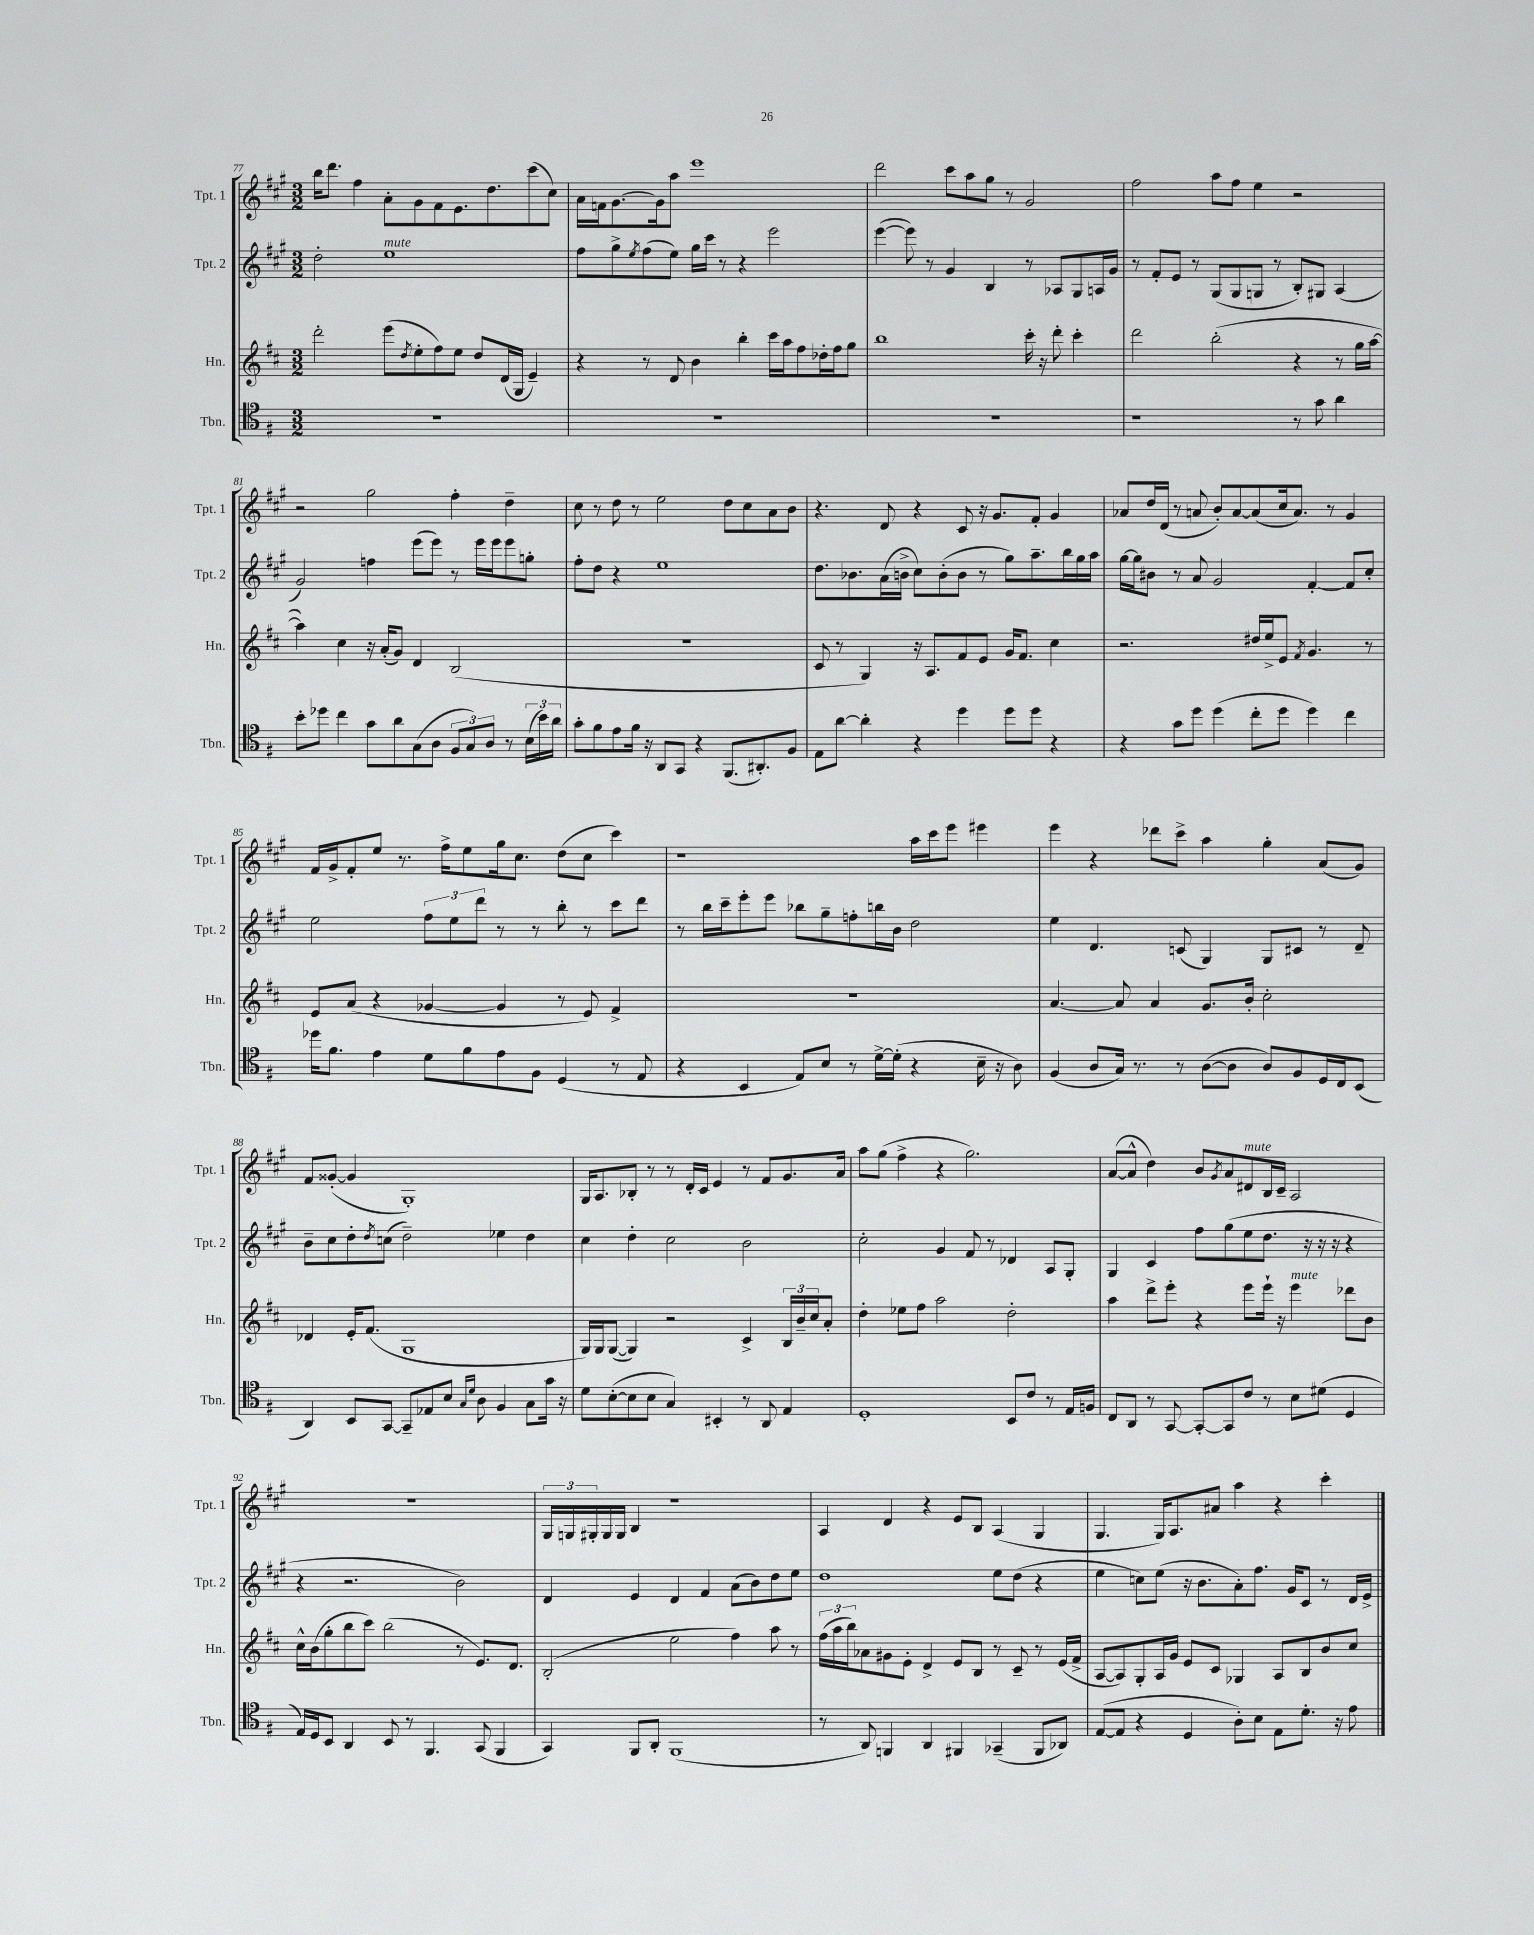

**kern	**kern	**kern	**kern
*staff4	*staff3	*staff2	*staff1
*clefC4	*clefG2	*clefG2	*clefG2
*k[f#]	*k[f#c#]	*k[f#c#g#]	*k[f#c#g#]
*M3/2	*M3/2	*M3/2	*M3/2
1.r	2ddd'	2dd'	16bb
.	.	.	8.ddd
.	.	.	4ff#
.	(8eee	1ee	8a'
.	8qdd	.	.
.	8ee'	.	8g#
.	8ff#)	.	8f#
.	8ee	.	8.e
.	8dd	.	.
.	.	.	8.dd
.	(16d	.	.
.	16G	.	.
.	4e~)	.	(8ccc#
.	.	.	8cc#)
=	=	=	=
1.r	4r	8ff#	16a
.	.	.	16f
.	.	8gg#^	[8.g#
.	.	8qee	.
.	8r	(8ff#	.
.	.	.	16g#]
.	8d	8ee)	8aa
.	4b	16gg#	1eee
.	.	16ccc#	.
.	.	8r	.
.	4bb'	4r	.
.	16ccc#	2eee	.
.	16aa	.	.
.	8ff#	.	.
.	16dd-'	.	.
.	16ff#	.	.
.	8gg	.	.
=	=	=	=
1.r	1bb	([4eee	2ddd
.	.	8eee])	.
.	.	8r	.
.	.	4g#	8ccc#
.	.	.	8aa
.	.	4B	8gg#
.	.	.	8r
.	16ccc#'	8r	2g#
.	16r	.	.
.	8ddd'	8A-	.
.	4ccc#'	8G#	.
.	.	16A	.
.	.	16g#	.
=	=	=	=
1r	2ddd	8r	2ff#
.	.	8f#'	.
.	.	8e	.
.	.	8r	.
.	(2bb'	(8G#	8aa
.	.	8G#	8ff#
.	.	8G	4ee
.	.	8r	.
8r	4r	8B')	2r
8g	.	8G#	.
4a	8r	(4A	.
.	16gg	.	.
.	[16aa	.	.
=	=	=	=
8b'	4aa])	2g#)	2r
8dd-	.	.	.
4cc	4cc#	.	.
8g	16r	4ff	2gg#
.	(16a'	.	.
8a	8g)	.	.
(8G	4d	(8eee	.
8A	.	8eee)	.
12F#	(2B	8r	4ff#'
12G)	.	.	.
.	.	16eee	.
12A	.	.	.
.	.	16eee	.
8r	.	8eee	4dd~
(24B	.	8gg'	.
24b)	.	.	.
24a	.	.	.
=	=	=	=
8g'	1.r	8ff#'	8cc#
8f#	.	8dd	8r
8e	.	4r	8dd
16f#	.	.	8r
16r	.	.	.
8AA	.	1ee	2ee
8GG	.	.	.
4r	.	.	.
(8.FF#	.	.	8dd
.	.	.	8cc#
8.AA#')	.	.	.
.	.	.	8a
8F#	.	.	8b
=	=	=	=
8E	8c#	8.dd	4.r
[8a	8r	.	.
.	.	8.b-	.
4a']	4G)	.	.
.	.	(16a	8d
.	.	16b^	.
4r	16r	8cc#)	4r
.	8.A	.	.
.	.	(8b'	.
4dd	8f#	8b	8c#
.	8e	8r	16r
.	.	.	8.g#
8dd	16g	8gg#)	.
.	8.f#	.	.
8dd	.	8.aa~	8f#'
4r	4cc#	.	4g#
.	.	16bb	.
.	.	16gg#	.
.	.	16aa	.
=	=	=	=
4r	2.r	[16gg#	8a-
.	.	16gg#]	.
.	.	8b#	16dd
.	.	.	(16d
8g	.	8r	8r
8dd	.	8a	8a
(4dd	.	2g#	8b')
.	.	.	[8a
8cc'	16dd#	.	(8a]
.	16ee^	.	.
8dd	8e	.	16cc#
.	.	.	8.a)
.	8qf#	.	.
4dd)	4.g	[4f#'	.
.	.	.	8r
4cc	.	8f#]	4g#
.	8r	8cc#'	.
=	=	=	=
16dd-	8e	2ee	16f#
8.f#	.	.	16g#^
.	(8a	.	8f#'
4e	4r	.	8ee
.	.	.	8.r
8d	[4g-	12ff#	.
.	.	.	16ff#^
.	.	12ee	.
8f#	.	.	8ee
.	.	12ddd	.
8e	4g-]	8r	16gg#
.	.	.	8.cc#
8F#	.	8r	.
(4D	8r	8bb'	(8dd
.	8e)	8r	8cc#
8r	4f#^	8ccc#	4ccc#)
8E	.	8ddd	.
=	=	=	=
4r	1.r	8r	1r
.	.	16bb	.
.	.	16ccc#~	.
4BB	.	8eee'	.
.	.	8eee	.
8E)	.	8bb-	.
8B	.	8gg#~	.
8r	.	8ff'	.
[16d^	.	16bb	.
(16d']	.	16b	.
4r	.	2dd	16aa
.	.	.	16ccc#
.	.	.	8eee
16B~	.	.	4eee#
16r	.	.	.
8A)	.	.	.
=	=	=	=
(4F#	[4.a	4ee	4eee
8A	.	4.d	4r
16G)	8a]	.	.
8.r	.	.	.
.	4a	.	8ddd-
8r	.	(8c	8ccc#^
([8A	8.g	4G#)	4aa
8A]	.	.	.
.	16b'	.	.
8A)	2cc#'	8G#	4gg#'
8F#	.	8c#	.
16D	.	8r	(8a
16C	.	.	.
(8BB	.	8d~	8g#)
=	=	=	=
4AA)	4d-	8b~	8f#
.	.	8cc#	([8g##'
8BB	16e'	8dd'	4g##]
.	(8.f#	.	.
.	.	8qdd	.
[8GG	.	(8cc	.
8GG~]	1G	2dd~)	1G#')
8E-	.	.	.
8B	.	.	.
16qqG	.	.	.
16qqd	.	.	.
8A	.	.	.
4F#	.	4ee-	.
8G	.	4dd	.
16g	.	.	.
16r	.	.	.
=	=	=	=
8d	16G)	4cc#	16G#
.	16G	.	8.A
([8B'	([8G	.	.
8B]	4G])	4dd'	8B-'
8B	.	.	8r
4G)	2r	2cc#	8r
.	.	.	16d'
.	.	.	16c#
4BB#'	.	.	4e
8r	4c#^	2b	8r
8AA	.	.	8f#
4E	24B	.	8.g#
.	24b~	.	.
.	24cc#	.	.
.	8a'	.	.
.	.	.	16a
=	=	=	=
1D'	4dd'	2cc#'	8aa
.	.	.	(8gg#
.	8ee-	.	4ff#^
.	8ff#	.	.
.	2aa	4g#	4r
.	.	8f#	2.gg#)
.	.	8r	.
8BB	2dd'	4d-	.
8c	.	.	.
8r	.	8A	.
16E	.	8G#'	.
16F	.	.	.
=	=	=	=
8C	4aa	4G#	([8a
8AA	.	.	8a^^]
8r	8ddd^	4c#	4dd)
[8GG	8eee'	.	.
8GG'_	4r	8ff#	8b
.	.	.	8qg#
8GG]	.	(8gg#	8a
8c	8eee	8ee	8d#
8r	16eee`	8.dd	16B
.	16r	.	16c#~
8B	4eee	.	2A
.	.	16r	.
(8d#	.	16r	.
.	.	16r	.
4D	8ddd-	4r	.
.	8b	.	.
=	=	=	=
16E)	16cc#^^	4r	1.r
16D	(16b	.	.
8BB	8gg'	.	.
4AA	8bb	2.r	.
.	8ccc#)	.	.
8BB	(2bb	.	.
8r	.	.	.
4.FF#	.	.	.
.	8r	2b)	.
(8GG	8.e)	.	.
4FF#	.	.	.
.	8.d	.	.
=	=	=	=
4GG)	(2B'	4d	24G#
.	.	.	24G
.	.	.	24G#'
.	.	.	16G#
.	.	.	16G#
8FF#	.	4e	4B
8AA'	.	.	.
(1FF#	2ee	4d	1r
.	.	4f#	.
.	4ff#)	(8a	.
.	.	8b)	.
.	8aa	8dd	.
.	8r	8ee	.
=	=	=	=
8r	(24ff#	1dd	4A
.	24aa	.	.
.	24bb)	.	.
8AA)	8a-	.	.
4FF	8g#	.	4d
.	8e'	.	.
4AA	4d^	.	4r
4FF#	8e	.	8e
.	8B	.	8B
(4GG-~	8r	8ee	(4A
.	8c#~	(8dd	.
8FF#	8r	4r	4G#
8AA-)	(16e	.	.
.	16f#^	.	.
=	=	=	=
([8E	[8A	4ee	4.G#
8E]	8A])	.	.
4r	8G'	8cc)	.
.	16A	(8ee	16G#)
.	16g	.	8.A
4D	8e	16r	.
.	.	8.b	.
.	8c#	.	8a#
8A')	4G-	8a')	4aa
8B	.	8.ff#	.
8E	8A	.	4r
.	.	16g#	.
8.d'	8B	8c#	.
.	8b	8r	4ccc#'
16r	.	.	.
8e	8cc#	16d	.
.	.	16e^	.
==	==	==	==
*-	*-	*-	*-
